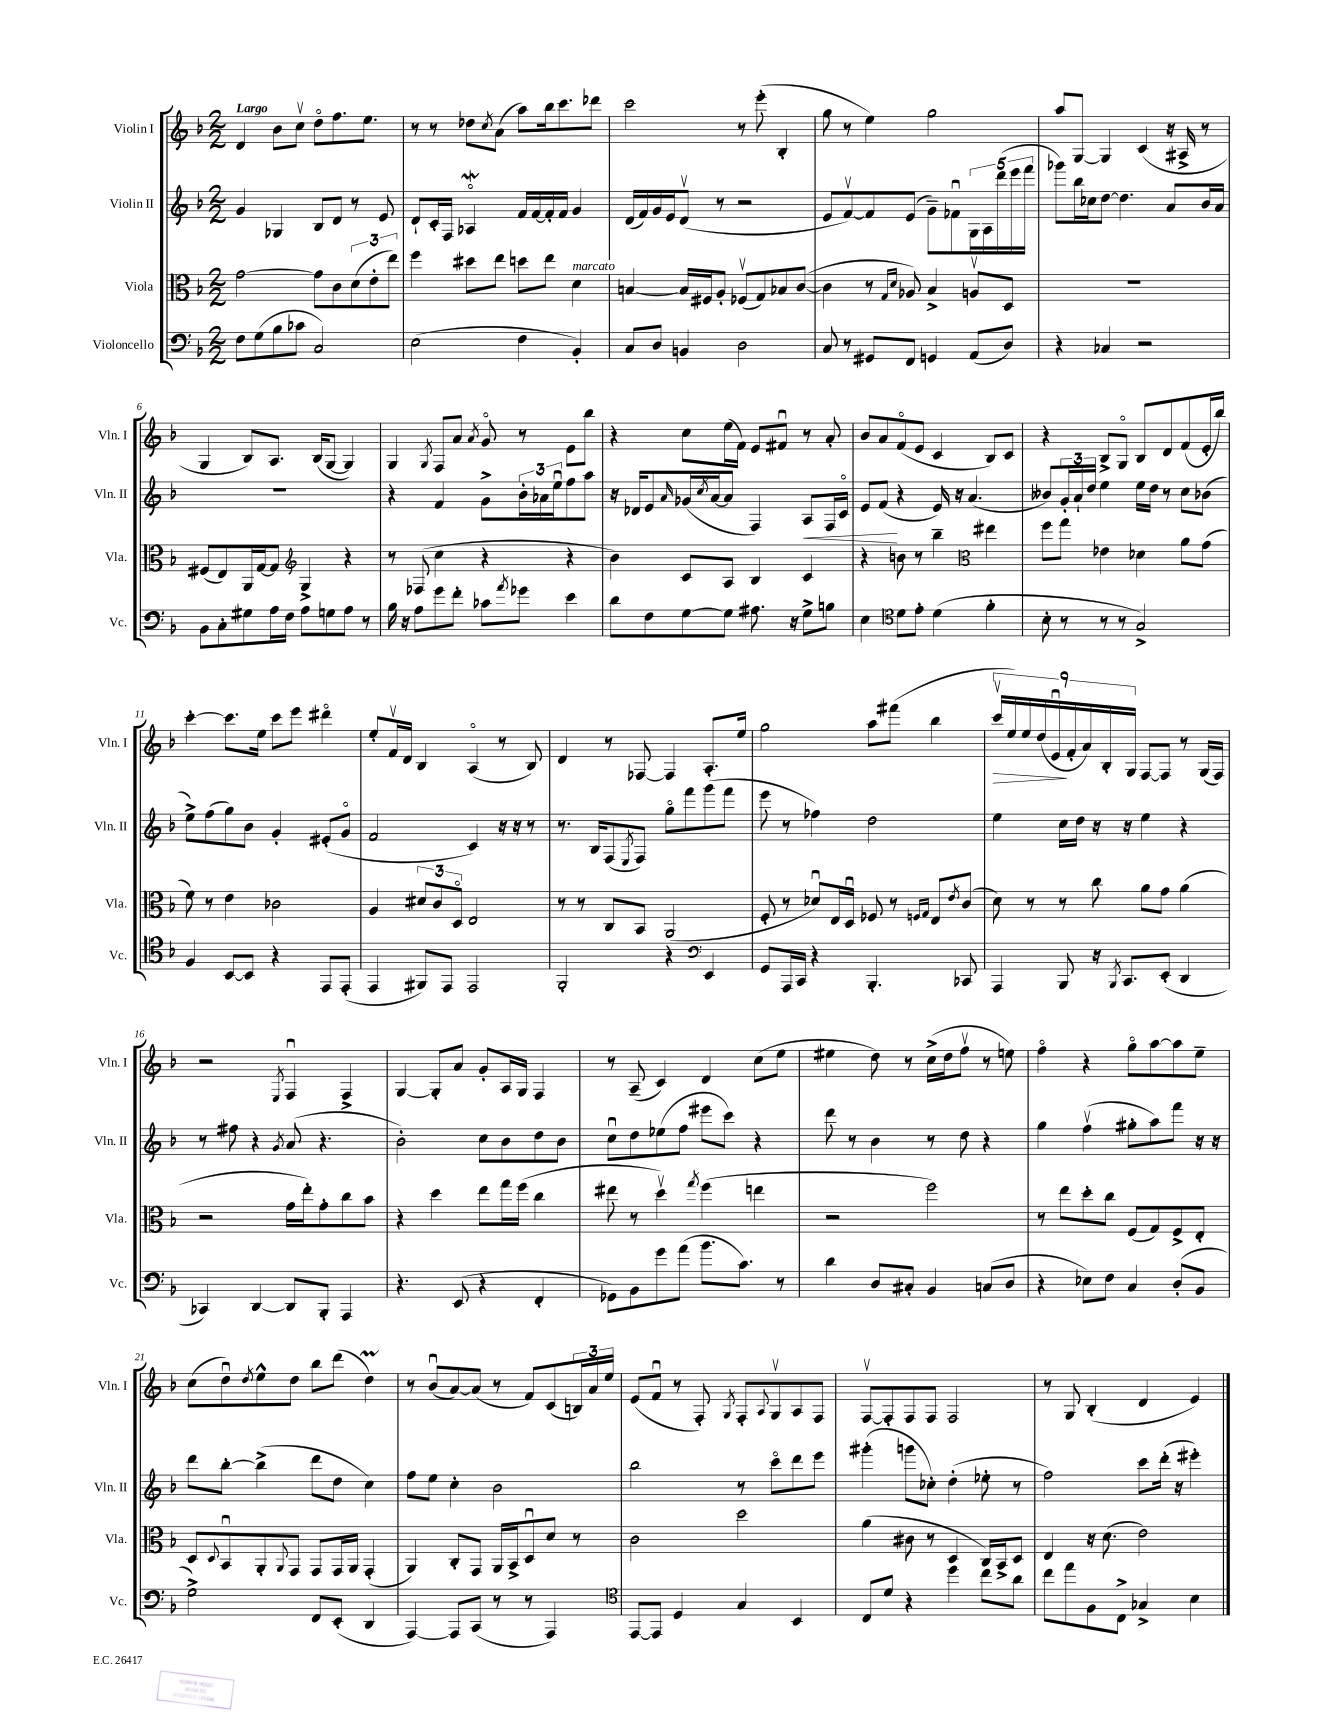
<<
\new StaffGroup <<
\new Staff = "s0" \with { instrumentName = "Violin I" shortInstrumentName = "Vln. I" } {
    \clef treble \key f \major \numericTimeSignature \time 2/2 \tempo "Largo"
    d'4 bes'8 c''8\upbow d''8\flageolet f''8. e''8. |
    r8 r8 des''8 \acciaccatura { c''8 } a'8( a''8) bes''16 c'''8. des'''8 |
    c'''2 r8 e'''8-.( bes4-. |
    g''8 r8 e''4) g''2 |
    a''8 g8~ g4 c'4( r16 ais16-> r8 |
    g4 bes8) a8. bes16( g8~ g4) |
    g4 \acciaccatura { g8 } f8 a'8 \acciaccatura { a'8 } g'8\flageolet r8 e'8 bes''8 |
    r4 c''8 e''16( f'16) e'8 fis'8\downbow r8 a'8-. |
    bes'8 a'8 f'8\flageolet( e'8 c'4 bes8) c'8 |
    r4 bes8-> g8\flageolet bes8 d'8 f'8( e'16-. bes''16) |
    c'''4~-. c'''8. e''16 c'''8 e'''8 dis'''4\flageolet |
    e''8-. f'16\upbow d'16 bes4 a4\flageolet( r8 bes8) |
    d'4 r8 fes8~ fes4 a8.-. e''16 |
    g''2 a''8 fis'''8( bes''4 |
    \tuplet 9/8 { c'''16\upbow\> e''16) e''16 d''16( e'16\downbow\! f'16-. a'16) bes16-. g16 } f8~ f8 r8 g16( f16) |
    r2 \acciaccatura { e8 } f4\downbow f4-> |
    g4~ g8-. a'8 g'8-. a16 g16 f4 |
    r8 a8--( c'4) d'4 c''8( e''8 |
    eis''4 d''8) r8 c''16->( d''16 f''8\upbow r8 e''8) |
    f''4\flageolet r4 g''8\flageolet a''8~ a''8 e''8-- |
    c''8( d''8\downbow) \acciaccatura { d''8 } e''8-^ d''8 bes''8 d'''8( d''4\prall) |
    r8 bes'8\downbow( a'8~) a'8( r8 f'8) c'8( \tuplet 3/2 { b16) a'16 e''16 } |
    e'8( f'8\downbow r8 f8-.) \acciaccatura { g8 } f8-. \appoggiatura { a8 } g8\upbow a8 f8 |
    f8~\upbow f8-. f8 f8 f2 |
    r8 g8 bes4-.( d'4 e'4) \bar "|." |
}
\new Staff = "s1" \with { instrumentName = "Violin II" shortInstrumentName = "Vln. II" } {
    \clef treble \key f \major \numericTimeSignature \time 2/2
    g'4 ges4 bes8 d'8 r8 e'8 |
    d'8-! c'16-. f16 aes4\flageolet\mordent f'16 f'16~ f'16-. f'16 g'4 |
    d'16( f'16) g'16 e'16 d'8\upbow( r8 r2 |
    e'8 f'8~\upbow) f'8 e'8( g'8--) fes'8\downbow \tuplet 5/4 { g16 a16 d'''16( e'''16 f'''16 } |
    ges'''8) bes''16 ces''16 d''8~ d''4. a'8 bes'16 a'16 |
    R1 |
    r4 f'4 g'8-> \tuplet 3/2 { bes'16-. aes'16 e''16\downbow } f''8 a''8 |
    r16 des'16 e'8 \grace { a'16 } ges'16( \acciaccatura { c''8 } a'16~ a'8 f4) a8\< f16 c'16\flageolet |
    e'8 f'8\!( r4 e'16) r16 a'4.( |
    beses'8) \tuplet 3/2 { g'16-. a'16-! d''16 } e''4 e''16 d''16 r8 c''8 bes'8( |
    e''8->) f''8( g''8) bes'8 g'4-. eis'8-.( g'8\flageolet |
    f'2 c'4) r16 r16 r8 |
    r8. bes16 f8( \acciaccatura { e8 } f8) g''8\flageolet f'''8 g'''8( f'''8 |
    e'''8 r8 fes''4) d''2 |
    e''4 c''16 d''16 r16 r16 e''4 r4 |
    r8 fis''8 r4 \acciaccatura { g'8 } a'8( r4. |
    bes'2-.) c''8 bes'8 d''8 bes'8 |
    c''8\downbow d''8 ees''8( f''8 eis'''8 c'''8) r4 |
    d'''8 r8 bes'4 r8 d''8 r4 |
    g''4 f''4\upbow( gis''8-. a''8) f'''8 r16 r16 |
    d'''8 bes''8~-. bes''4->( d'''8 d''8 c''4) |
    f''8 e''8 c''4-. bes'2 |
    bes''2 r8 c'''8\flageolet d'''8 e'''8 |
    gis'''4-.( g'''8 ces''8-.) d''4-.( ees''8-. r8 |
    f''2) c'''8 d'''16-.( r16 eis'''4-.) \bar "|." |
}
\new Staff = "s2" \with { instrumentName = "Viola" shortInstrumentName = "Vla." } {
    \clef alto \key f \major \numericTimeSignature \time 2/2
    g'2~ g'8 c'8 \tuplet 3/2 { d'8( e'8-. e''8) } |
    f''4 dis''8 e''8 d''8 e''8 d'4^\markup { \italic "marcato" } |
    b4~ b16 fis16 a8-. fes8\upbow( g8) bes8 c'8~( |
    c'4 r8 \grace { g16 d'16 } aes8) bes4-> a8\upbow d8 |
    R1 |
    fis8( e8) a,16 g16~ g8 \clef treble g4-> r4 |
    r8 fes8( c''4 r4 r4 |
    bes'4) c'8 a8 bes4 c'4 |
    r4 b'8 r8 bes''4-- \clef alto eis''4 |
    f''8 g''8 ees'4 des'4 a'8 g'8( |
    f'8) r8 e'4 ces'2 |
    a4 \tuplet 3/2 { dis'8 c'8 d8\flageolet } e2 |
    r8 r8 c8 bes,8 a,2( |
    f8-. r8 des'8\downbow) e16 d16\downbow fes8 r8 \grace { f16 g16 } e8 \acciaccatura { e'8 } c'8( |
    d'8) r8 r8 c''8 a'8 g'8 a'4( |
    r2 g'16 e''16-.) g'8-. c''8 bes'8 |
    r4 d''4 e''8 g''16 f''16( c''4 |
    eis''8 r8 d''4\upbow) \acciaccatura { g''8 } f''4( e''4 |
    r2 f''2) |
    r8 e''8 d''8-. c''8 f8( g8) f8-> e8-. |
    d8 \appoggiatura { d8 } bes,8\downbow a,8-. \appoggiatura { a,8 } g,8 g,8 g,16 a,16 g,4-.( |
    a,4) c8-. g,8 a,16 bes,16-> d8\downbow d'8 r8 |
    c'2 d''2 |
    a'4( cis'8 r8 d4 c16) bes,16-> d8 |
    e4 r16 d'8.( e'2) \bar "|." |
}
\new Staff = "s3" \with { instrumentName = "Violoncello" shortInstrumentName = "Vc." } {
    \clef bass \key f \major \numericTimeSignature \time 2/2
    f8 g8( bes8 ces'8 c2) |
    e2( f4 bes,4-.) |
    c8 d8 b,4 d2 |
    c8 r8 gis,8 f,8 g,4 a,8( d8) |
    r4 ces4 r2 |
    bes,8 c8-. gis8 a16 f16 a8 g8 a8 r8 |
    bes16 r16 a8 g'8 f'8-. ces'8 \acciaccatura { a'8 } ges'8 e'4 |
    d'8 f8 g8~ g8 ais8. r16 g8-> b8 |
    e4 \clef tenor d'8 e'8-. d'4( f'4-. |
    bes8-. r8 r8 r8 g2->) |
    f4 bes,8~ bes,8 r4 e,8 e,8-.( |
    e,4 fis,8) e,8 e,2 |
    f,2-. r4 \clef bass e,4 |
    g,8 a,,16 c,16 r4 bes,,4.-. ces,8 |
    a,,4 bes,,8 r16 \acciaccatura { bes,,8 } c,8. e,8-.( d,4 |
    ces,4) d,4~ d,8 bes,,8-. a,,4 |
    r4. e,8( r4 f,4-. |
    ges,8) bes,8 g'8 a'8( bes'8. c'8.) r8 |
    d'4 d8 cis8-. bes,4 c8( d8 |
    r4 ees8) f8 c4 d8-.( bes,8 |
    g2->) f,8 e,8-.( d,4 |
    a,,4~) a,,8 c,8( r8 r8 a,,4) |
    \clef tenor e,8~ e,8 d4 g4 bes,4 |
    c8 d'8 r4 d''4 c''8 a'8 |
    c''8 e''8 f8 c8-> ges4-> bes4 \bar "|." |
}
>>
>>
